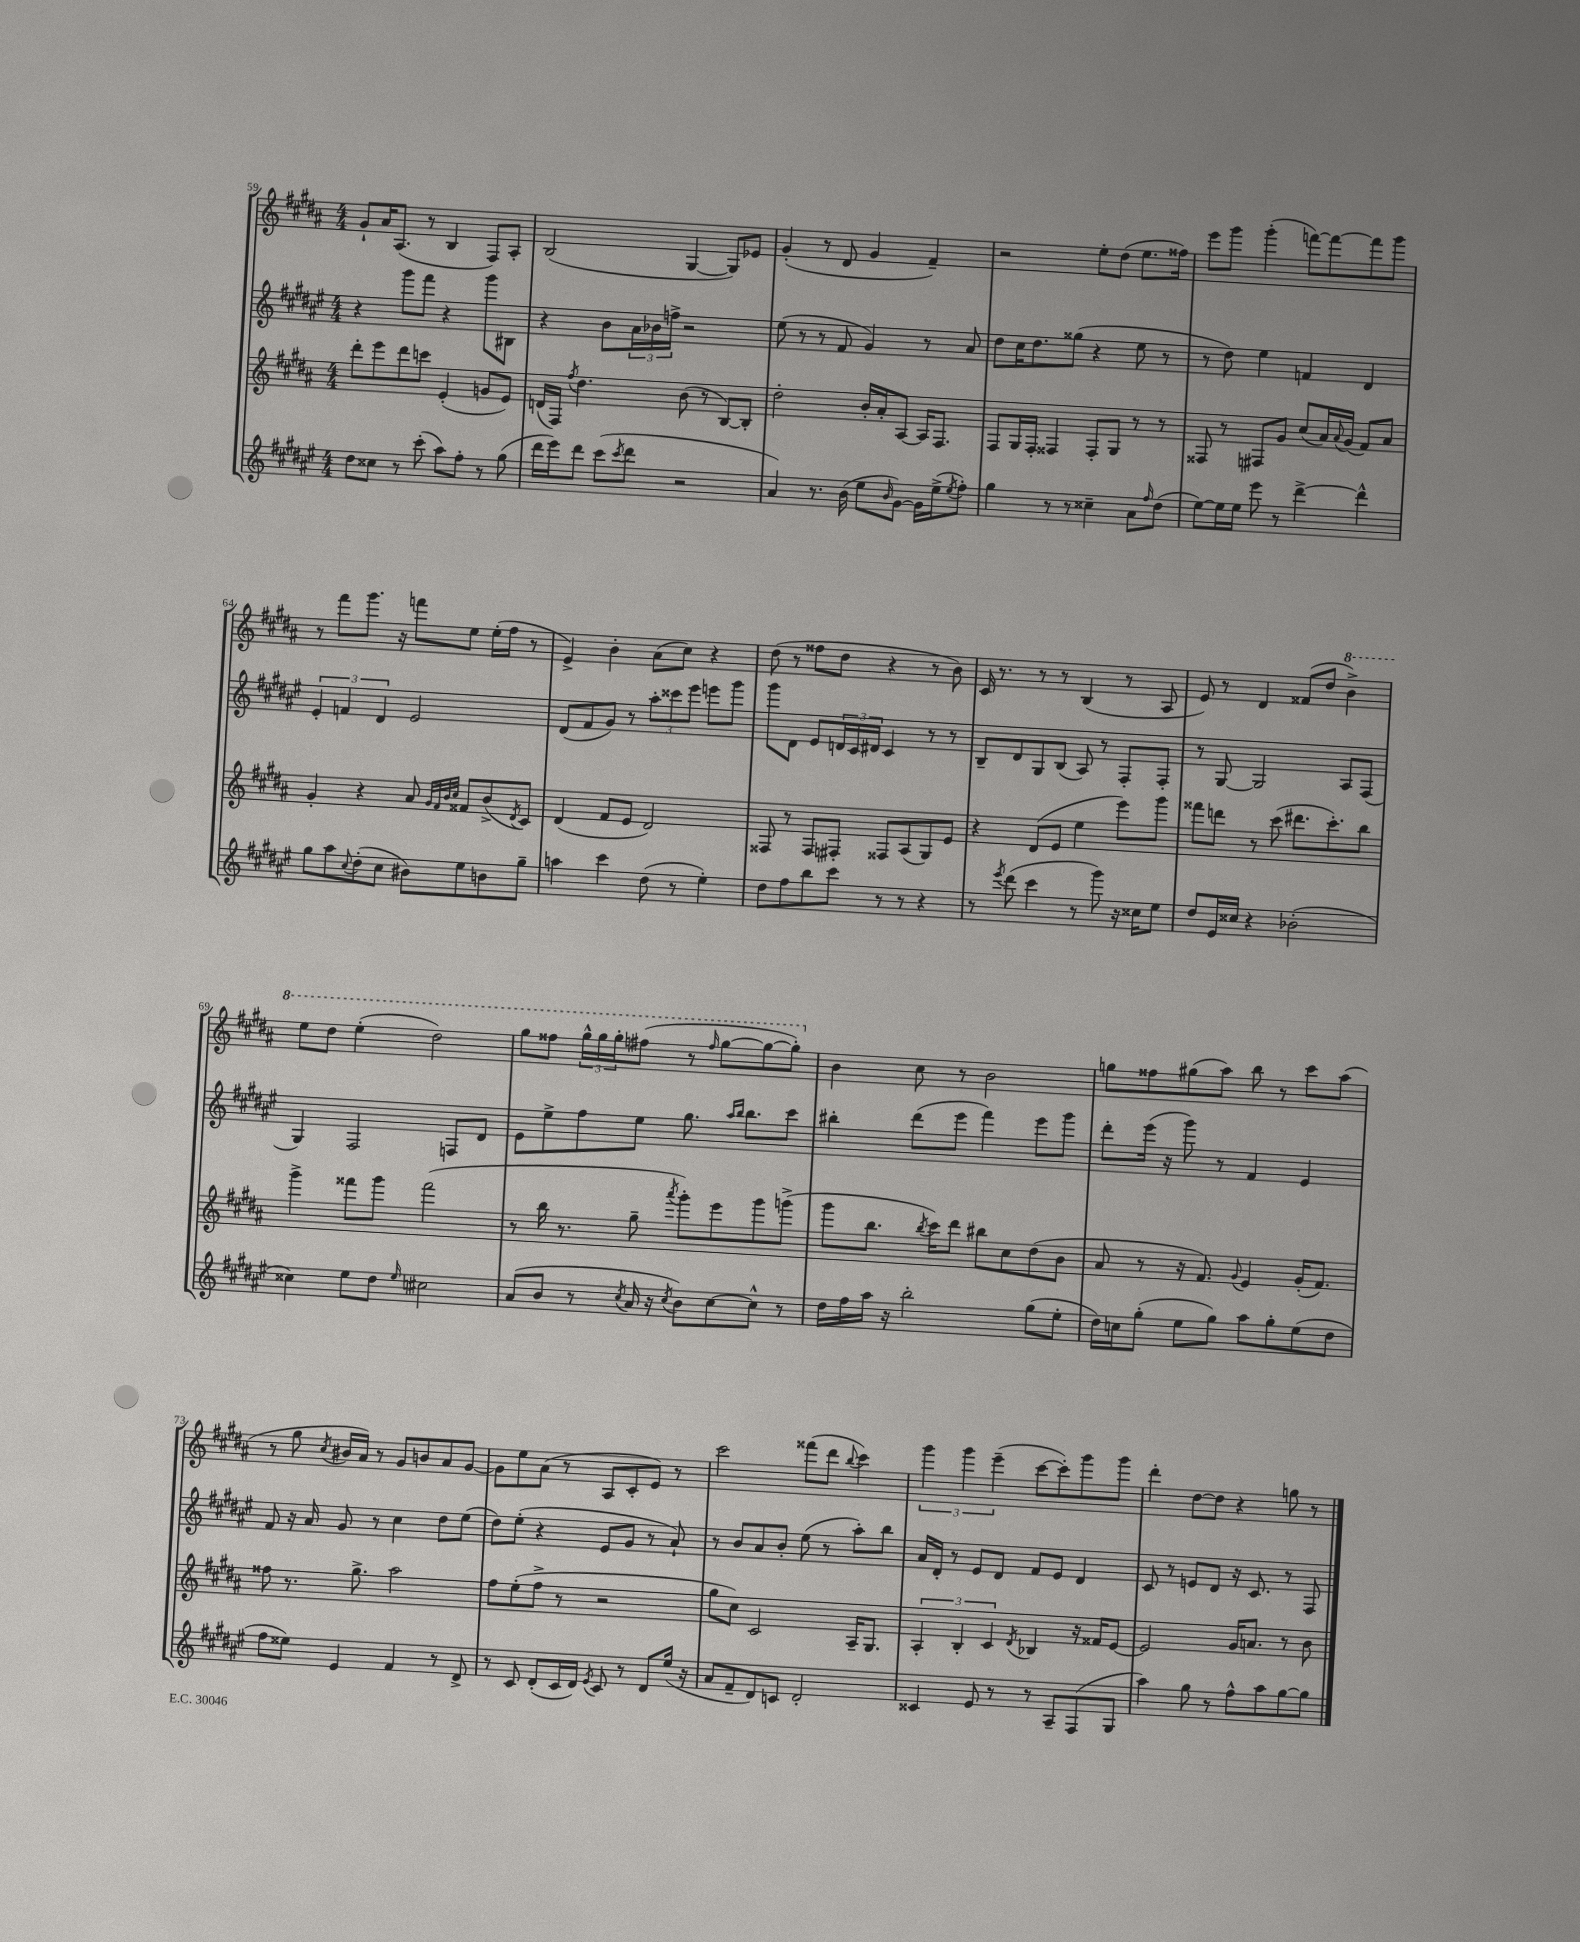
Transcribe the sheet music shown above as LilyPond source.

<<
\new StaffGroup <<
\new Staff = "s0" {
    \clef treble \key b \major \numericTimeSignature \time 4/4
    gis'8-! ais'16 ais8.( r8 b4 fis8) ais8-. |
    b2( gis4~ gis8) ees'8 |
    gis'4-.( r8 dis'8 gis'4 fis'4--) |
    r2 e''8-. dis''8( e''8. fisis''16) |
    e'''8 gis'''8 gis'''4-.( f'''8~) f'''8~ f'''8 gis'''8 |
    r8 fis'''8 gis'''8. r16 f'''8 e''8 e''16-.( fis''16 r8 |
    e'4->) b'4-. ais'8( cis''8) r4 |
    dis''8( r8 fisis''8 dis''8 r4 r8 b'8) |
    cis'16 r8. r8 r8 b4( r8 ais8 |
    e'8) r8 dis'4 fisis'8( dis''8 \ottava #1 b''4->) |
    e'''8 dis'''8 e'''4-.( dis'''2) |
    gis'''8 fisis'''8 \tuplet 3/2 { gis'''16-^ gis'''16 gis'''16-. } fis'''8( r8 \grace { fis'''16 } gis'''8~ gis'''8~ gis'''8-.) \ottava #0 |
    b'4 cis''8 r8 b'2 |
    g''8 fisis''8 gis''8( ais''8) b''8 r8 cis'''8 ais''8( |
    r8 gis''8 \acciaccatura { cis''8 } bis'16 ais'16) r8 gis'8 b'8 ais'8 gis'8~ |
    gis'8 e''8 ais'8( r8 ais8 cis'8-. e'8) r8 |
    cis'''2 fisis'''8( dis'''8 \appoggiatura { b''8 } cis'''4) |
    \tuplet 3/2 { gis'''4 gis'''4 e'''4--( } cis'''8~ cis'''8-.) gis'''8 gis'''8 |
    dis'''4-. dis''8~ dis''8 r4 g''8 r8 \bar "|." |
}
\new Staff = "s1" {
    \clef treble \key fis \major \numericTimeSignature \time 4/4
    r4 gis'''8 fis'''8 r4 gis'''8 bis8 |
    r4 b'8 \tuplet 3/2 { ais'16 bes'16 f''16-> } r2 |
    eis''8( r8 r8 fis'8 gis'4) r8 ais'8 |
    dis''8 cis''16 dis''8. gisis''8( r4 eis''8 r8 |
    r8 dis''8) eis''4 f'4 dis'4 |
    \tuplet 3/2 { eis'4-. f'4 dis'4 } eis'2 |
    dis'8( fis'8 gis'8) r8 \tuplet 3/2 { ais''8-. cisis'''8 eis'''8 } e'''8 gis'''8 |
    gis'''8 dis'8 eis'8 \tuplet 3/2 { d'16 cis'16 dis'16 } cis'4 r8 r8 |
    b8-- dis'8 gis8 b8( ais8) r8 fis8-. fis8-. |
    r8 gis8~ gis2 ais8 fis8( |
    gis4) fis2 f8 dis'8 |
    eis'8 eis''8-> fis''8 eis''8 gis''8. \grace { ais''16 b''16 } b''8. cis'''8 |
    bis''4-. dis'''8( eis'''8 fis'''4) eis'''8 gis'''8 |
    dis'''8-. eis'''16( r16 gis'''8) r8 fis'4 eis'4 |
    fis'8 r16 ais'16 gis'8 r8 cis''4 dis''8 eis''8( |
    dis''8) eis''8-.( r4 eis'8 gis'8 r8 ais'8-!) |
    r8 b'8 ais'8 b'8-. eis''8( r8 ais''8-.) b''8 |
    ais'16 dis'16-. r8 eis'8 dis'8 fis'8 eis'8 dis'4 |
    cis'8 r8 e'8 dis'8 r16 cis'8. r8 fis8 \bar "|." |
}
\new Staff = "s2" {
    \clef treble \key b \major \numericTimeSignature \time 4/4
    dis'''8-. e'''8 dis'''8 c'''8 e'4-.( g'8 e'8) |
    d'16( fis16) \acciaccatura { fis''8 } dis''4. b'8( r8 b8~) b8-. |
    dis''2-. b'16-. ais'16-. ais8~ ais16 fis8. |
    fis8 gis16 fis16-. fisis4 fisis8-. gis8 r8 r8 |
    fisis8 r8 fis8 gis'8 cis''8( ais'16) \appoggiatura { ais'8 } gis'16( fis'8) ais'8 |
    gis'4-. r4 ais'8 \grace { gis'32 fis'32 b'32 cis''32 } fisis'8 b'8->( \acciaccatura { dis'8 } cis'8) |
    dis'4( fis'8 e'8 dis'2) |
    fisis8 r8 fisis8 fis8-. fisis8 ais8( gis8) e'8 |
    r4 dis'8( e'8 e''4 e'''8) gis'''8 |
    fisis'''8 d'''8 r8 cis'''8( dis'''8. cis'''8.-.) b''8 |
    gis'''4-> fisis'''8 gis'''8 fisis'''2( |
    r8 b''16 r8. gis''8-- \acciaccatura { ais'''8 } gis'''8-.) e'''8 gis'''8 g'''8->( |
    gis'''8 b''8. \acciaccatura { b''8 } cis'''16) dis'''8 bis''8 cis''8 dis''8( b'8 |
    ais'8 r8 r16 fis'8.) \appoggiatura { gis'8 } e'4 gis'16-.( fis'8.) |
    fisis''8 r8. gis''8.-> ais''2 |
    fis''8 e''8-.( fis''8-> r8 r2 |
    gis''8 cis''8) cis'2 ais16-- gis8. |
    \tuplet 3/2 { ais4-. b4-. cis'4 } \acciaccatura { dis'8 } bes4 r16 fisis'16 e'8~ |
    e'2 gis'16 a'8. r8 b'8 \bar "|." |
}
\new Staff = "s3" {
    \clef treble \key fis \major \numericTimeSignature \time 4/4
    dis''8 cisis''8 r8 cis'''8-.( ais''8) fis''8-. r8 gis''8( |
    dis'''16 eis'''16) dis'''8 cis'''8( \acciaccatura { cis'''8 } dis'''8 r2 |
    ais'4) r8. b'16( eis''8 \grace { b'16 } gis'8~) gis'16 eis''16->( \acciaccatura { eis''8 } fis''8-.) |
    gis''4 r8 r8 cisis''4-- ais'8 \grace { fis''16 } dis''8( |
    eis''8~) eis''16 eis''16 eis'''8 r8 dis'''4~-> dis'''4-^ |
    gis''8 ais''8 \appoggiatura { cis''8 } dis''8-.( cis''8 bis'8) eis''8 b'8 gis''8-- |
    a''4 cis'''4 dis''8( r8 eis''4-.) |
    dis''8 fis''8 b''8 cis'''8 r8 r8 r4 |
    r8 \acciaccatura { eis'''8 } dis'''8( cis'''4 r8 gis'''8) r16 cisis''16 eis''8 |
    dis''8 eis'16 cisis''16 r4 bes'2-.( |
    cisis''4) eis''8 dis''8 \grace { eis''16 } cis''2 |
    ais'8( b'8 r8 \acciaccatura { cis''8 } ais'16 r16 \acciaccatura { cis''8 } b'8) cis''8~ cis''8-^ r8 |
    dis''16 fis''16 ais''16 r16 b''2-. gis''8( eis''8-. |
    dis''16) c''16 gis''8-.( eis''8 gis''8) ais''8 gis''8-. eis''8( dis''8 |
    fis''8 eisis''8) eis'4 fis'4 r8 dis'8-> |
    r8 cis'8 dis'8-.( cis'16 dis'16) \acciaccatura { eis'8 } cis'8 r8 dis'8 eis''16( r16 |
    ais'8 fis'8-- dis'8) c'8 dis'2-. |
    cisis'4 eis'8 r8 r8 ais8-- fis8( gis8 |
    ais''4) gis''8 r8 fis''8-^ ais''8 gis''8~ gis''8 \bar "|." |
}
>>
>>
\layout { \context { \Score currentBarNumber = #59 } }
